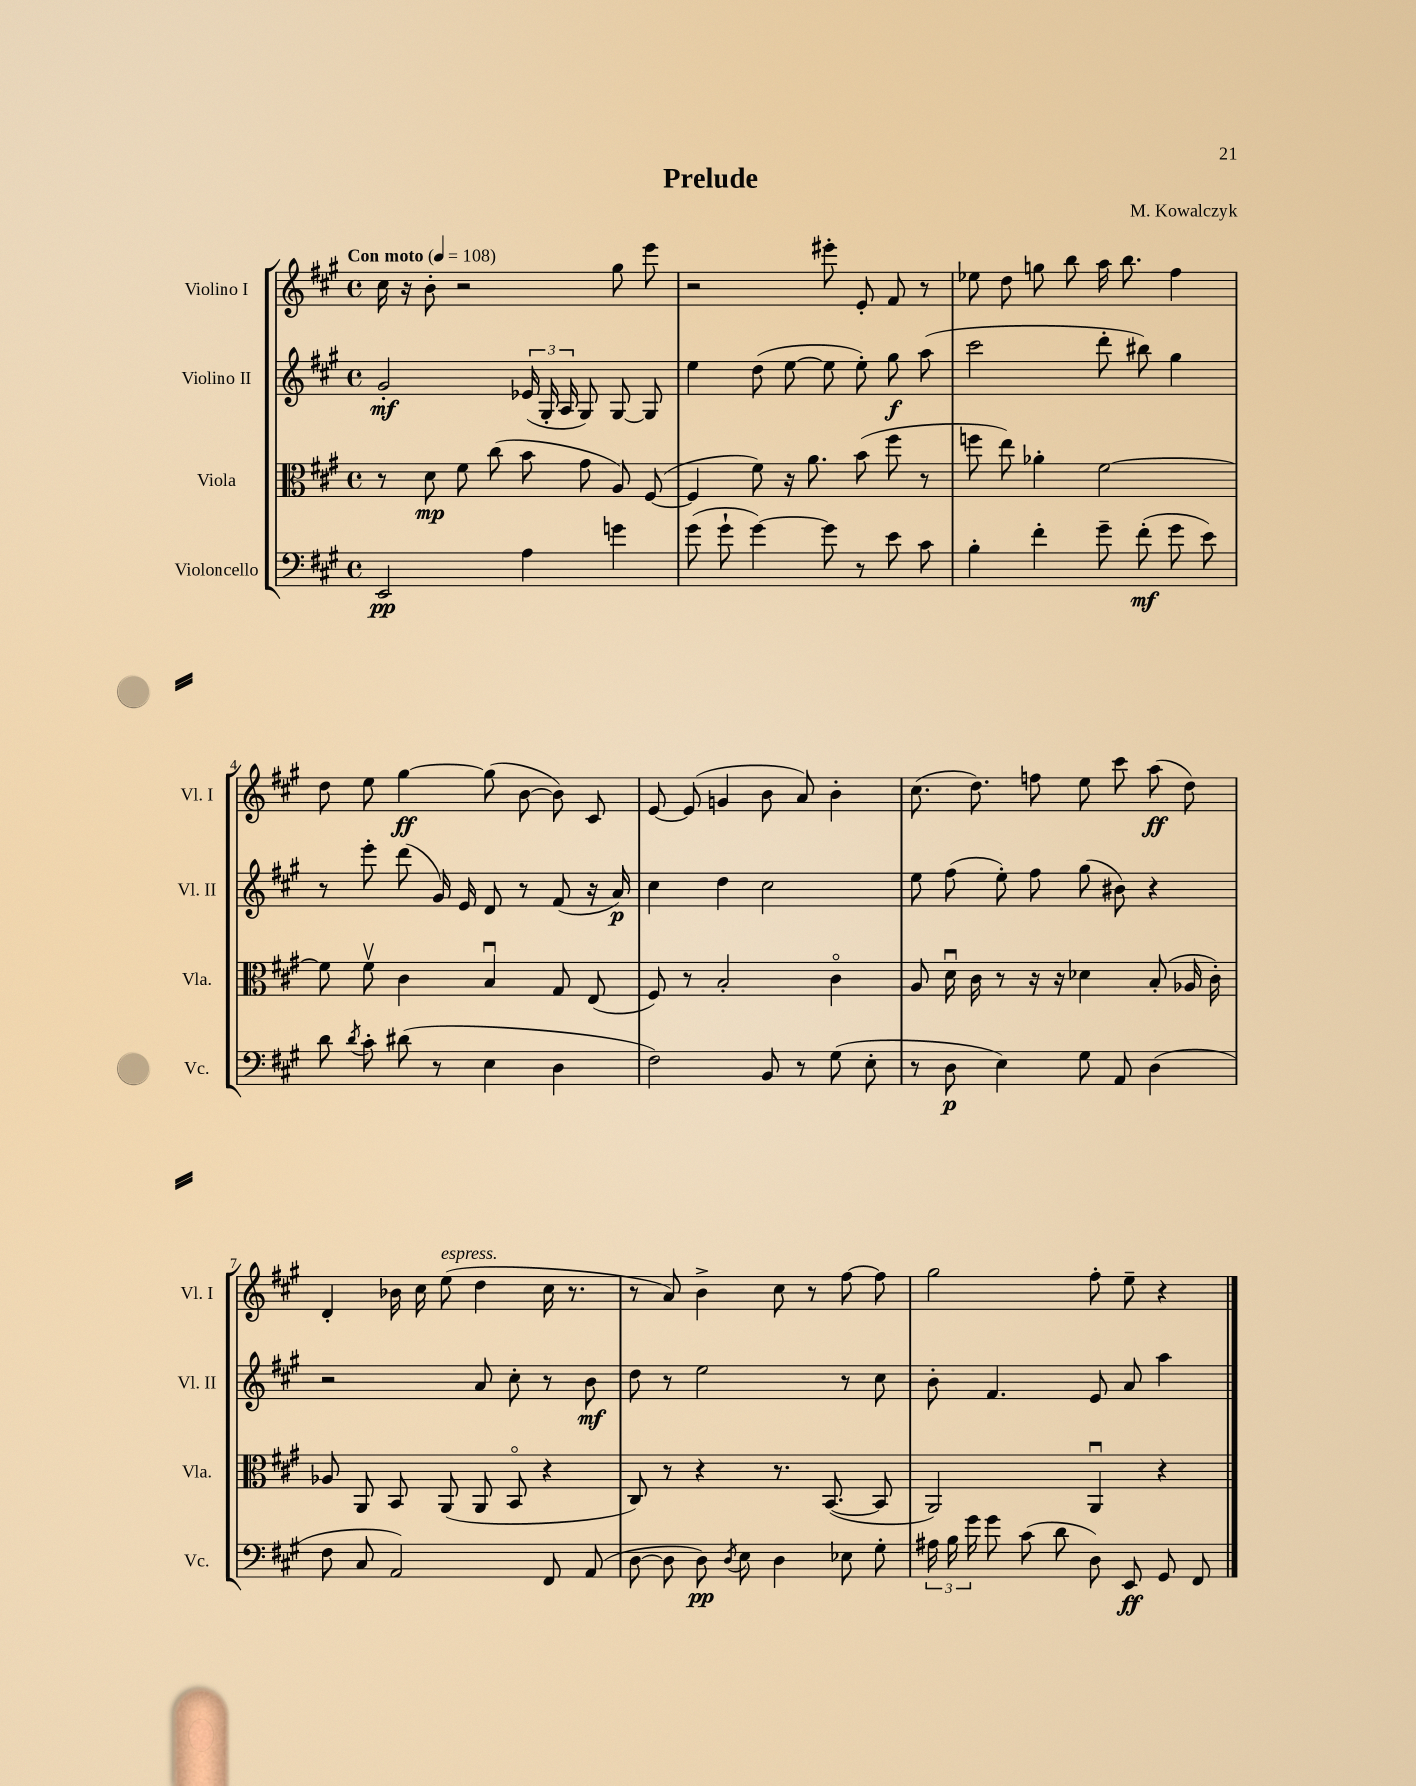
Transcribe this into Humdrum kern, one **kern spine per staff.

**kern	**kern	**kern	**kern
*staff4	*staff3	*staff2	*staff1
*clefF4	*clefC3	*clefG2	*clefG2
*k[f#c#g#]	*k[f#c#g#]	*k[f#c#g#]	*k[f#c#g#]
*M4/4	*M4/4	*M4/4	*M4/4
*met(c)	*met(c)	*met(c)	*met(c)
*MM108	*MM108	*MM108	*MM108
2EE	8r	2g#'	16cc#
.	.	.	16r
.	8d	.	8b'
.	8f#	.	2r
.	(8cc#	.	.
4A	8b	(24e-	.
.	.	24G#'	.
.	.	24A	.
.	8g#	8G#)	.
4g	8A)	[8G#	8gg#
.	([8F#	8G#]	8eee
=	=	=	=
(8g#	4F#]	4ee	2r
8g#`	.	.	.
[4g#)	8f#)	(8dd	.
.	16r	[8ee	.
.	8.a	.	.
8g#]	.	8ee]	8eee#'
8r	(8b	8ee')	8e'
8e	8ff#	8gg#	8f#
8c#	8r	(8aa	8r
=	=	=	=
4B'	8ff	2ccc#	8ee-
.	8ee)	.	8dd
4f#'	4a-'	.	8gg
.	.	.	8bb
8g#~	[2f#	8ddd'	16aa
.	.	.	8.bb
(8f#'	.	8bb#)	.
8g#	.	4gg#	4ff#
8e)	.	.	.
=	=	=	=
8d	8f#]	8r	8dd
8qd	.	.	.
8c#'	8f#v	8eee'	8ee
(8d#	4c#	(8ddd	[4gg#
8r	.	16g#)	.
.	.	16e	.
4E	4Bu	8d	(8gg#]
.	.	8r	[8b
4D	8G#	(8f#	8b])
.	(8E	16r	8c#
.	.	16a)	.
=	=	=	=
2F#)	8F#)	4cc#	[8e
.	8r	.	(8e]
.	2B'	4dd	4g
8BB	.	2cc#	8b
8r	.	.	8a)
(8G#	4c#o	.	4b'
8E'	.	.	.
=	=	=	=
8r	8A	8ee	(8.cc#
8D	16du	(8ff#	.
.	16c#	.	8.dd)
4E)	8r	8ee')	.
.	16r	8ff#	8ff
.	16r	.	.
8G#	4d-	(8gg#	8ee
8AA	.	8b#)	8ccc#
(4D	(8B'	4r	(8aa
.	16A-	.	8dd)
.	16c#')	.	.
=	=	=	=
8F#	8A-	2r	4d'
8C#	8AA	.	.
2AA)	8BB	.	16b-
.	.	.	16cc#
.	(8AA	.	(8ee
.	8AA	8a	4dd
.	8BBo	8cc#'	.
8FF#	4r	8r	16cc#
.	.	.	8.r
(8AA	.	8b	.
=	=	=	=
[8D	8C#)	8dd	8r
8D]	8r	8r	8a)
8D)	4r	2ee	4b^
8qD	.	.	.
8E	.	.	.
4D	8.r	.	8cc#
.	.	.	8r
.	([8.BB	.	.
8E-	.	8r	[8ff#
8G#'	8BB]	8cc#	8ff#]
=	=	=	=
24A#	2AA)	8b'	2gg#
24B	.	.	.
24g#	.	.	.
8g#	.	4.f#	.
(8c#	.	.	.
8d	.	.	.
8D)	4AAu	8e	8ff#'
8EE	.	8a	8ee~
8GG#	4r	4aa	4r
8FF#	.	.	.
==	==	==	==
*-	*-	*-	*-
